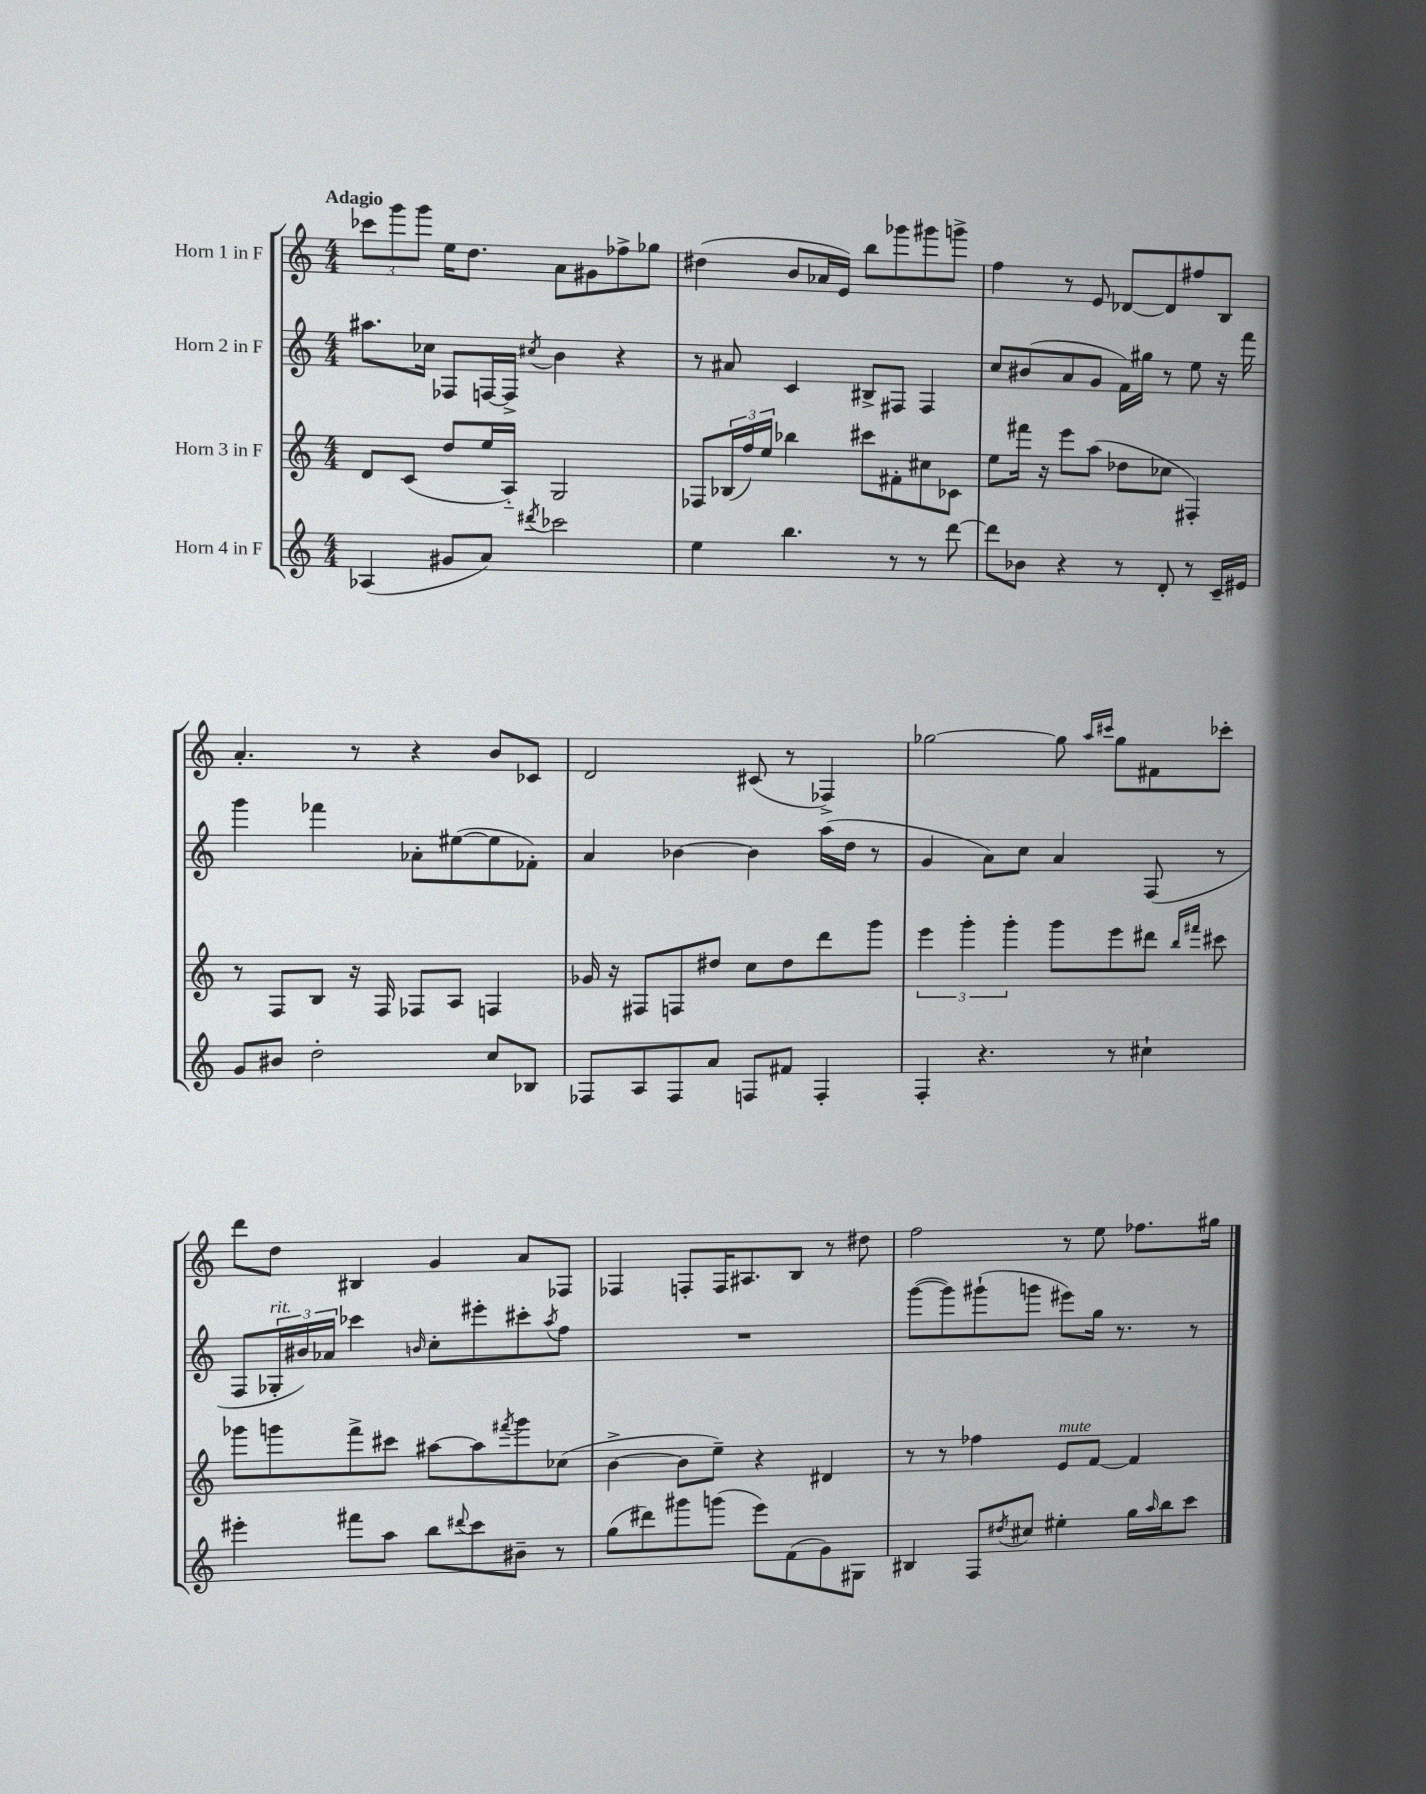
<<
\new StaffGroup <<
\new Staff = "s0" \with { instrumentName = "Horn 1 in F" } {
    \clef treble \key c \major \numericTimeSignature \time 4/4 \tempo "Adagio"
    \tuplet 3/2 { ces'''8 g'''8 g'''8 } e''16 d''8. a'8 gis'8 fes''8-> ges''8 |
    dis''4( b'8 aes'16 e'16) b''8 ges'''8 gis'''8 g'''8-> |
    f''4 r8 e'8 des'8~ des'8 fis''8 b8 |
    a'4.-. r8 r4 b'8 ces'8 |
    d'2 cis'8( r8 fes4->) |
    ges''2~ ges''8 \grace { a''16 cis'''16 } ges''8 fis'8 ces'''8-. |
    d'''8 d''8 bis4 g'4 a'8 fes8 |
    fes4 f8-. f16 ais8. b8 r8 dis''8 |
    f''2 r8 e''8 fes''8. gis''16 \bar "|." |
}
\new Staff = "s1" \with { instrumentName = "Horn 2 in F" } {
    \clef treble \key c \major \numericTimeSignature \time 4/4
    ais''8. ces''16 fes8 f16~ f16-> \acciaccatura { cis''8 } b'4 r4 |
    r8 ais'8 c'4 bis8-> fis8 fis4 |
    c''8 bis'8( a'8 g'8 f'16) gis''16 r8 e''8 r16 f'''16 |
    g'''4 fes'''4 aes'8-. eis''8~( eis''8 fes'8-.) |
    a'4 bes'4~ bes'4 a''16( d''16 r8 |
    g'4 a'8) c''8 a'4 f8( r8 |
    f8 \tuplet 3/2 { ges16-.^\markup { \italic "rit." } bis'16) aes'16 } ces'''4 \grace { b'16 } c''8-. eis'''8-. cis'''8-. \acciaccatura { a''8 } f''8 |
    R1 |
    g'''8~( g'''8) gis'''8-!( g'''8 eis'''8) g''16 r8. r8 \bar "|." |
}
\new Staff = "s2" \with { instrumentName = "Horn 3 in F" } {
    \clef treble \key c \major \numericTimeSignature \time 4/4
    d'8 c'8( d''8 e''16 a16-_) g2 |
    fes8 \tuplet 3/2 { bes16( f''16) e''16 } bes''4 cis'''8 fis'8-. cis''8 ces'8 |
    e''8 fis'''16 r16 e'''8 a''8( des''8 ces''8 fis4-.) |
    r8 f8 b8 r16 f16 fes8 a8 f4 |
    ges'16 r16 fis8 f8 dis''8 c''8 dis''8 d'''8 g'''8 |
    \tuplet 3/2 { e'''4 g'''4-. g'''4-. } g'''8 e'''8 dis'''8 \grace { b''16 fis'''16 } cis'''8 |
    ges'''8 g'''8 f'''8-> cis'''8 ais''8~ ais''8 \acciaccatura { fis'''8 } g'''8 ces''8( |
    b'4~-> b'8 e''8--) r4 dis'4 |
    r8 r8 fes''4 e'8^\markup { \italic "mute" } f'8~ f'4 \bar "|." |
}
\new Staff = "s3" \with { instrumentName = "Horn 4 in F" } {
    \clef treble \key c \major \numericTimeSignature \time 4/4
    aes4( gis'8 a'8) \acciaccatura { dis'''8 } ces'''2 |
    e''4 b''4. r8 r8 d'''8~ |
    d'''8 bes'8 r4 r8 d'8-. r8 c'16-- eis'16 |
    g'8 bis'8 d''2-. c''8 bes8 |
    fes8 a8 fes8 a'8 f8 fis'8 f4-. |
    f4-. r4. r8 cis''4-! |
    eis'''4-. fis'''8 a''8 b''8 \appoggiatura { dis'''8 } c'''8 bis'8-- r8 |
    g''8( dis'''8) gis'''8 g'''8( e'''8) f'8( g'8) gis8 |
    bis4 f8 \acciaccatura { dis''8 } cis''8 eis''4-. g''16 \grace { a''16 } b''16 c'''8 \bar "|." |
}
>>
>>
\layout { \context { \Score \remove "Bar_number_engraver" } }
